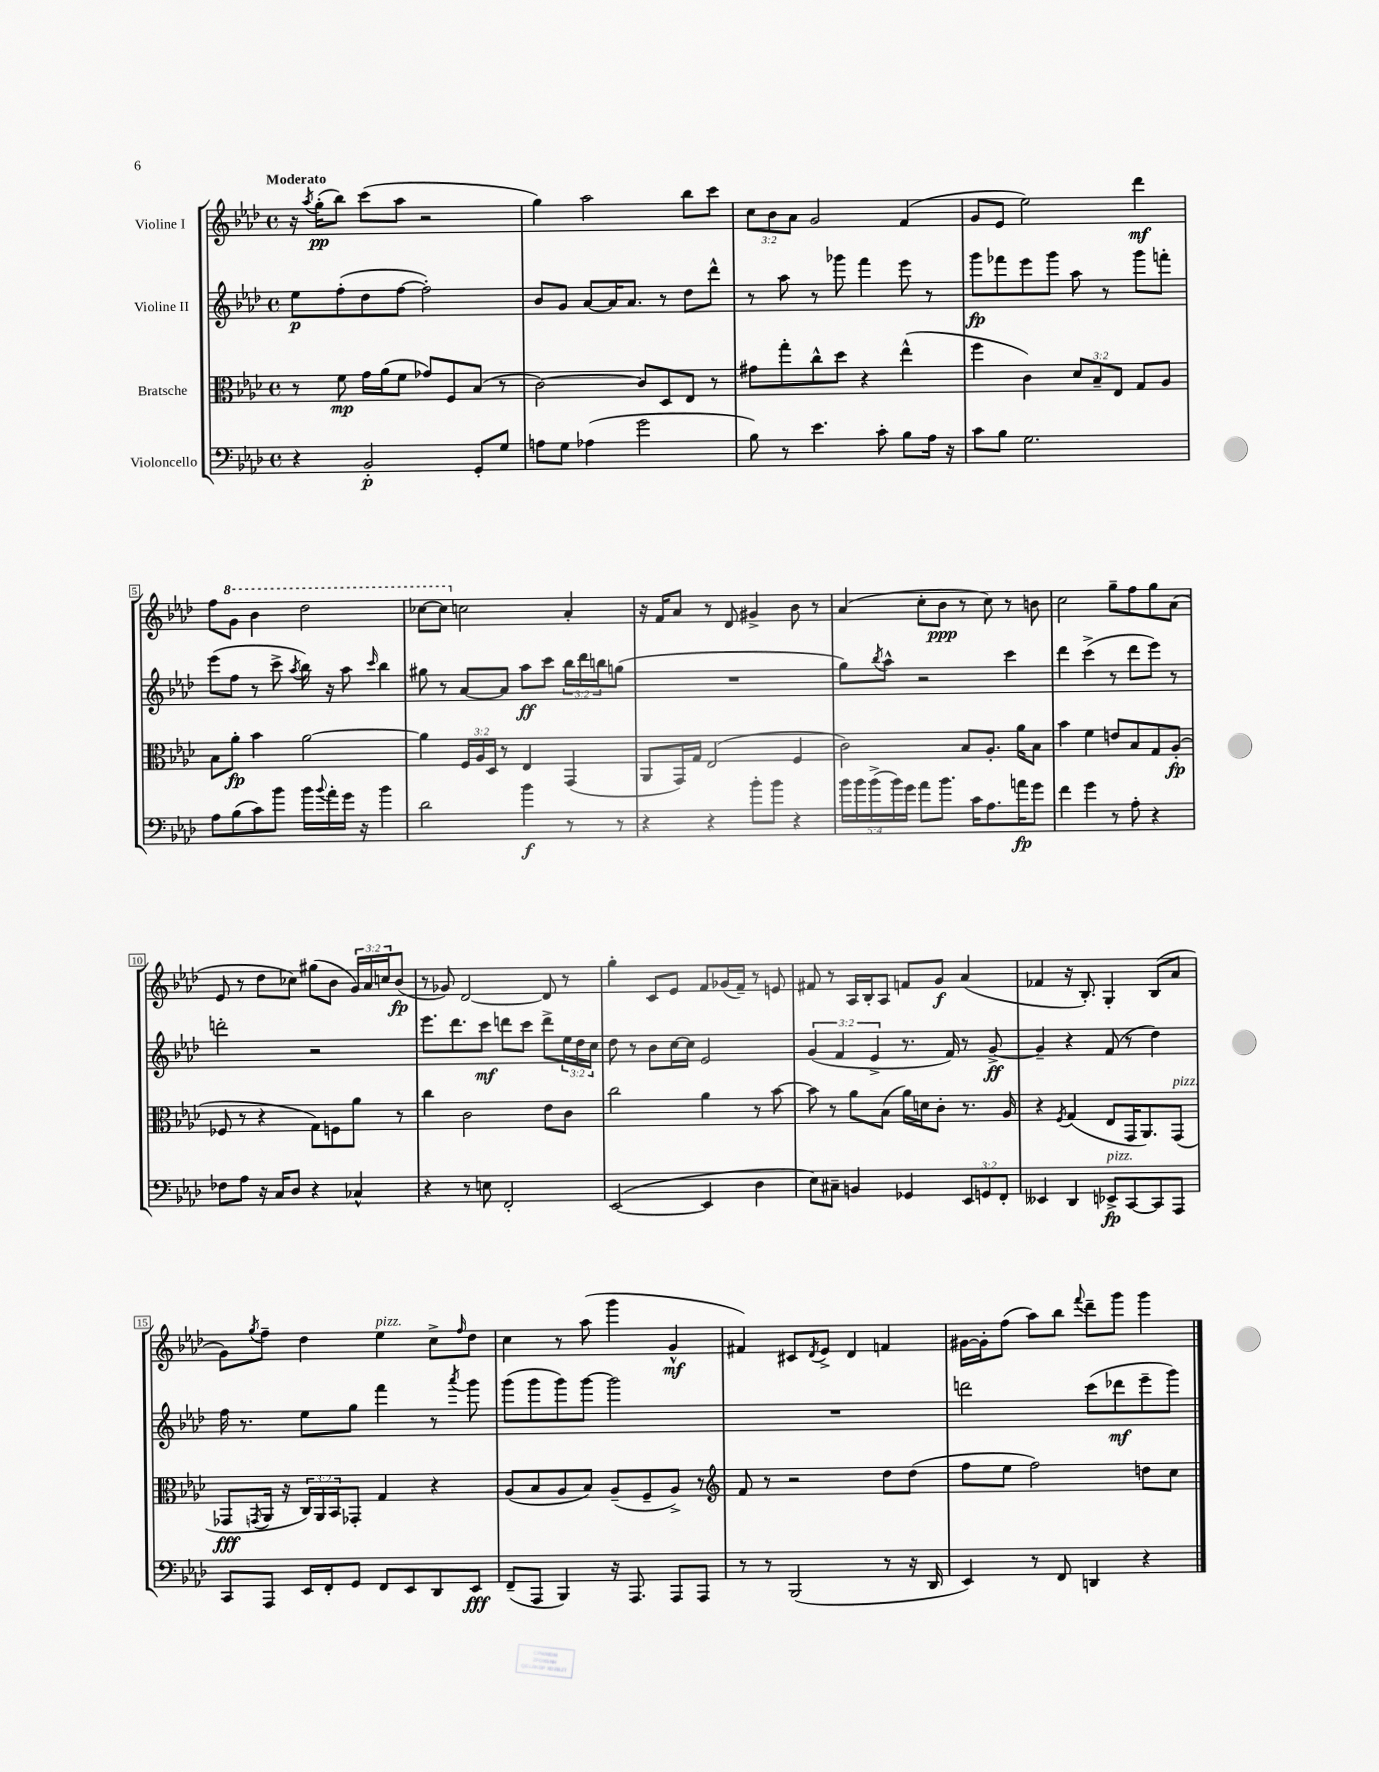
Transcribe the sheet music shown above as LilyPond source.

<<
\new StaffGroup <<
\new Staff = "s0" \with { instrumentName = "Violine I" } {
    \clef treble \key aes \major \defaultTimeSignature \time 4/4 \override Staff.TupletNumber.text = #tuplet-number::calc-fraction-text \tempo "Moderato"
    r16 \acciaccatura { aes''8 } g''16-.\pp( bes''8) c'''8( aes''8 r2 |
    g''4) aes''2 bes''8 c'''8 |
    \tuplet 3/2 { c''8 bes'8 aes'8 } g'2 f'4( |
    g'8 ees'8 ees''2) des'''4\mf |
    f''8 \ottava #1 g''8 bes''4 des'''2 |
    ces'''8~ ces'''8 \ottava #0 c''!2 aes'4-. |
    r16 f'16 aes'8 r8 des'8 gis'4-> bes'8 r8 |
    aes'4( c''8-. bes'8\ppp r8 c''8) r8 b'8 |
    c''2 g''8-- f''8 g''8 aes'8( |
    ees'8 r8 des''8 ces''8) gis''8( bes'8 \tuplet 3/2 { g'16) aes'16 c''16 } bes'8\fp( |
    r8 ges'8) des'2~ des'8 r8 |
    g''4-. c'8 ees'8 f'8 ges'16( f'16--) r8 e'8 |
    fis'8 r8 aes16 bes16-. aes8 f'8 g'8\f aes'4( |
    fes'4 r16 bes8.-.) g4-. bes8( aes'8 |
    g'8) \acciaccatura { g''8 } f''8-- des''4 ees''4^\markup { \italic "pizz." } c''8-> \grace { f''16 } des''8 |
    c''4 r8 aes''8( g'''4 g'4-^\mf |
    fis'4) cis'8 \acciaccatura { des'8 } ees'8-> des'4 f'4 |
    gis'16~ gis'16-. f''8( aes''8) bes''8 \appoggiatura { f'''8 } des'''8-- g'''8 g'''4 \bar "|." |
}
\new Staff = "s1" \with { instrumentName = "Violine II" } {
    \clef treble \key aes \major \defaultTimeSignature \time 4/4 \override Staff.TupletNumber.text = #tuplet-number::calc-fraction-text
    ees''8\p f''8-.( des''8 f''8~ f''2-.) |
    bes'8 g'8 aes'8~ aes'16 aes'8. r8 des''8 des'''8-^ |
    r8 aes''8 r8 ges'''8 f'''4 ees'''8 r8 |
    g'''8\fp fes'''8 ees'''8 g'''8 aes''8 r8 g'''8 f'''8-. |
    ees'''8( f''8 r8 c'''8-> \acciaccatura { aes''8 } bes''16) r16 aes''8 \grace { c'''16 } bes''4 |
    gis''8 r8 aes'8~ aes'8 aes''8\ff c'''8 \tuplet 3/2 { bes''16 des'''16 b''16 } g''8( |
    R1 |
    g''8) \acciaccatura { bes''8 } aes''8-^ r2 c'''4 |
    des'''4 c'''4->( r8 des'''8 ees'''8) r8 |
    d'''2-. r2 |
    ees'''8. des'''8. c'''8\mf d'''8 c'''8 d'''8-> \tuplet 3/2 { ees''16 des''16 c''16 } |
    des''8 r8 bes'8 c''16~ c''16 ees'2 |
    \tuplet 3/2 { g'4( f'4 ees'4-> } r8. f'16) r8 g'8~->\ff |
    g'4-- r4 f'8( r8 des''4) |
    f''16 r8. ees''8 g''8 f'''4 r8 \acciaccatura { aes'''8 } g'''8 |
    g'''8( g'''8 g'''8) g'''8~ g'''2 |
    R1 |
    d'''2 c'''8( des'''8\mf ees'''8-- g'''8) \bar "|." |
}
\new Staff = "s2" \with { instrumentName = "Bratsche" } {
    \clef alto \key aes \major \defaultTimeSignature \time 4/4 \override Staff.TupletNumber.text = #tuplet-number::calc-fraction-text
    r8 f'8\mp g'16 aes'16( f'8 ges'8) f8 bes8( r8 |
    c'2~) c'8 des8 ees8 r8 |
    gis'8 g''8-. c''8-^ des''8 r4 ees''4-^( |
    f''4 c'4) \tuplet 3/2 { des'8 bes8-- ees8 } g8 aes8 |
    bes8 aes'8-.\fp bes'4 aes'2~ |
    aes'4 \tuplet 3/2 { f16 aes16 des16 } r8 ees4 g,4( |
    aes,8 g,16) g16 ees2( f4 |
    c'2) bes8 aes8.-. aes'16 bes8 |
    bes'4 f'4 e'8 bes8 g8 aes8-.\fp( |
    fes8 r8 r4 g8) f8 aes'8 r8 |
    c''4 c'2 ees'8 c'8 |
    c''2 aes'4 r8 bes'8~ |
    bes'8 r8 aes'8 bes8( aes'16) d'16 c'8-. r8. aes16 |
    r4 \acciaccatura { f8 } g4( ees8 g,16 aes,8.) g,8^\markup { \italic "pizz." }( |
    ges,8\fff \acciaccatura { g,8 } aes,16 r16 \tuplet 3/2 { c16) aes,16 bes,16 } ges,8-. g4 r4 |
    aes8( bes8 aes8 bes8) aes8--( f8-- aes8->) r8 |
    \clef treble f'8 r8 r2 des''8 des''8( |
    f''8 ees''8 f''2) d''8 c''8 \bar "|." |
}
\new Staff = "s3" \with { instrumentName = "Violoncello" } {
    \clef bass \key aes \major \defaultTimeSignature \time 4/4 \override Staff.TupletNumber.text = #tuplet-number::calc-fraction-text
    r4 bes,2-.\p g,8-. g8 |
    a8 g8 aes4( g'2 |
    bes8) r8 ees'4. c'8-. bes8 aes16 r16 |
    c'8 bes8 g2. |
    aes8 bes8( c'8) bes'8 bes'16 \appoggiatura { bes'8 } aes'16-. g'16 r16 bes'4 |
    des'2 bes'4\f r8 r8 |
    r4 r4 bes'8-. bes'8 r4 |
    \tuplet 5/4 { bes'16 bes'16 bes'16->( bes'16) g'16 } aes'8 bes'8. c'16 aes8. a'16\fp g'8 |
    f'4 g'4 r8 aes8-. r4 |
    fes8 aes8 r16 c16 des8 r4 ces4-^ |
    r4 r8 e8 f,2-. |
    ees,2~( ees,4 des4 |
    ees8) cis8-- b,4 ges,4 \tuplet 3/2 { ees,8 g,8 f,8-. } |
    eeses,4 des,4 ees,8->\fp^\markup { \italic "pizz." } c,8~ c,8 aes,,8 |
    c,8 aes,,8 ees,16 f,16-. g,8 f,8 ees,8 des,8 ees,8\fff |
    f,8--( aes,,8 bes,,4) r16 aes,,8. aes,,8 aes,,8 |
    r8 r8 bes,,2( r8 r16 des,16 |
    ees,4) r8 f,8 d,4 r4 \bar "|." |
}
>>
>>
\layout { \context { \Score \override BarNumber.stencil = #(make-stencil-boxer 0.1 0.3 ly:text-interface::print) } }
